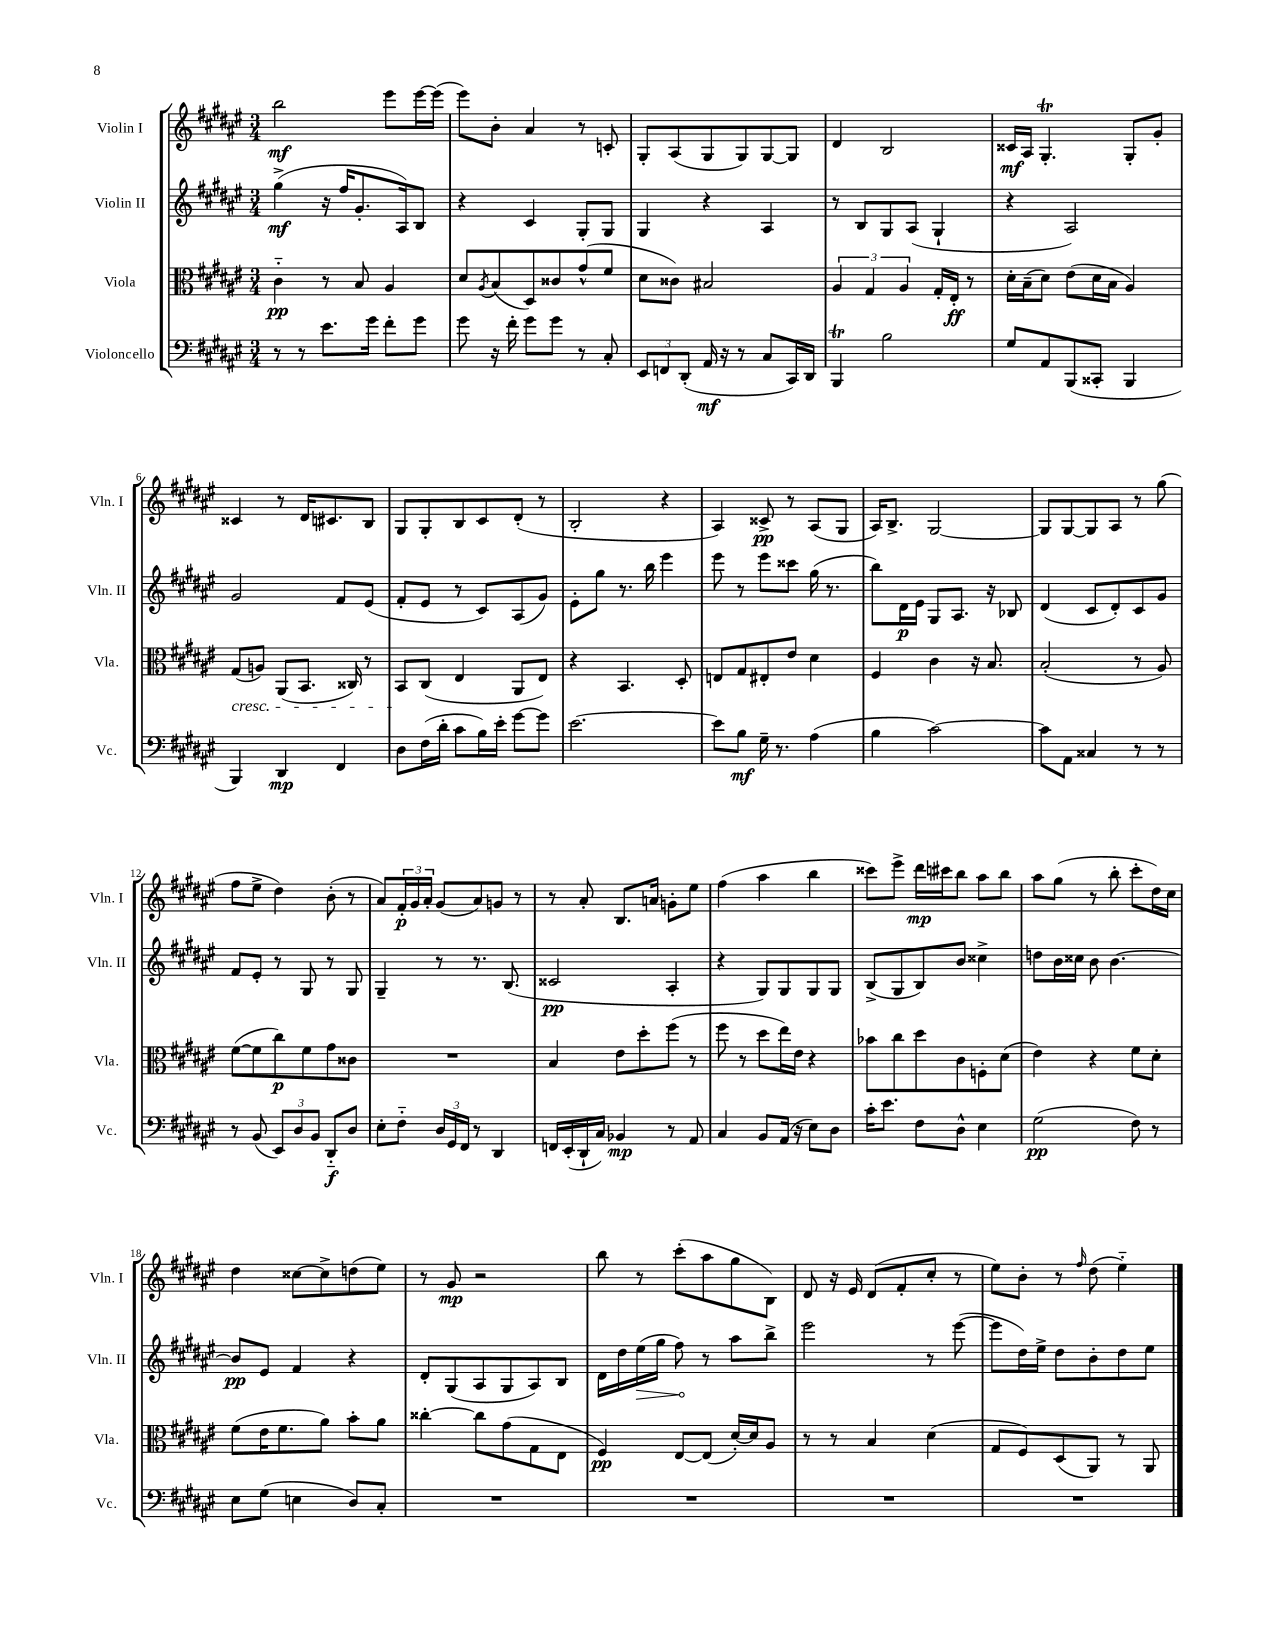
<<
\new StaffGroup <<
\new Staff = "s0" \with { instrumentName = "Violin I" shortInstrumentName = "Vln. I" } {
    \clef treble \key fis \major \numericTimeSignature \time 3/4
    b''2\mf eis'''8 eis'''16~ eis'''16( |
    eis'''8) b'8-. ais'4 r8 c'8-. |
    gis8-. ais8( gis8 gis8) gis8~ gis8 |
    dis'4 b2 |
    cisis'16\mf ais16 gis4.-.\trill gis8-. gis'8-. |
    cisis'4 r8 dis'16 cis'8. b8 |
    gis8 gis8-. b8 cis'8 dis'8-.( r8 |
    b2-. r4 |
    ais4) cisis'8->\pp r8 ais8( gis8 |
    ais16) b8.-> gis2~ |
    gis8 gis8~ gis8 ais8 r8 gis''8( |
    fis''8 eis''8-> dis''4) b'8-.( r8 |
    ais'8) \tuplet 3/2 { fis'16-.\p gis'16 ais'16-. } gis'8( ais'8) g'8 r8 |
    r8 ais'8-. b8. a'16 g'8-. eis''8 |
    fis''4( ais''4 b''4 |
    cisis'''8) eis'''8-> dis'''16\mp cis'''16 b''8 ais''8 b''8 |
    ais''8 gis''8( r8 b''8-. cis'''8-. dis''16) cis''16 |
    dis''4 cisis''8~ cisis''8-> d''8( eis''8) |
    r8 gis'8\mp r2 |
    b''8 r8 cis'''8-.( ais''8 gis''8 b8) |
    dis'8 r16 eis'16 dis'8( fis'8-. cis''8-. r8 |
    eis''8) b'8-. r8 \grace { fis''16 } dis''8( eis''4-_) \bar "|." |
}
\new Staff = "s1" \with { instrumentName = "Violin II" shortInstrumentName = "Vln. II" } {
    \clef treble \key fis \major \numericTimeSignature \time 3/4
    gis''4->\mf( r16 fis''16 gis'8.-. ais16) b8 |
    r4 cis'4 gis8-. gis8 |
    gis4 r4 ais4 |
    r8 b8 gis8 ais8( gis4-! |
    r4 ais2) |
    gis'2 fis'8 eis'8( |
    fis'8-. eis'8 r8 cis'8) ais8( gis'8) |
    eis'8-. gis''8 r8. b''16 eis'''4 |
    eis'''8 r8 eis'''8 cisis'''8 gis''16( r8. |
    b''8) dis'16\p eis'16 gis8 ais8. r16 bes8 |
    dis'4( cis'8 dis'8-.) cis'8 gis'8 |
    fis'8 eis'8-. r8 gis8 r8 gis8 |
    gis4-- r8 r8. b8.( |
    cisis'2\pp ais4-. |
    r4 gis8) gis8 gis8 gis8 |
    b8->( gis8 b8) b'8 cisis''4-> |
    d''8 b'16 cisis''16 b'8 b'4.~ |
    b'8\pp eis'8 fis'4 r4 |
    dis'8-. gis8( ais8 gis8 ais8) b8 |
    dis'16 dis''16 \once \override Hairpin.circled-tip = ##t eis''16\>( gis''16 fis''8\!) r8 ais''8 b''8-> |
    eis'''2 r8 eis'''8~( |
    eis'''8 dis''16) eis''16-> dis''8 b'8-. dis''8 eis''8 \bar "|." |
}
\new Staff = "s2" \with { instrumentName = "Viola" shortInstrumentName = "Vla." } {
    \clef alto \key fis \major \numericTimeSignature \time 3/4
    cis'4-_\pp r8 b8 ais4 |
    dis'8 \acciaccatura { ais8 } b8( dis8) cisis'8 gis'8-^( fis'8 |
    dis'8 cisis'8) bis2 |
    \tuplet 3/2 { ais4 gis4 ais4 } gis16-. eis16-.\ff r8 |
    dis'16-. b16--( dis'8) eis'8( dis'16 b16 ais4) |
    gis8\cresc( a8) ais,8( b,8. cisis16) r8 |
    b,8\! cis8( eis4 ais,8 eis8) |
    r4 b,4. dis8-. |
    e8 gis8 eis8-. eis'8 dis'4 |
    fis4 cis'4 r16 b8. |
    b2-.( r8 ais8) |
    fis'8~( fis'8 cis''8\p) fis'8 gis'8 cisis'8 |
    R2. |
    b4 eis'8 dis''8-. fis''8( r8 |
    fis''8 r8 dis''8 eis''16) eis'16 r4 |
    bes'8 cis''8 dis''8 cis'8 f8-. dis'8( |
    eis'4) r4 fis'8 dis'8-. |
    fis'8( eis'16 fis'8. ais'8) b'8-. ais'8 |
    cisis''4~-. cisis''8 gis'8( gis8 eis8 |
    fis4\pp) eis8~ eis8( dis'16~-.) dis'16 ais8 |
    r8 r8 b4 dis'4( |
    gis8 fis8) dis8( ais,8) r8 ais,8 \bar "|." |
}
\new Staff = "s3" \with { instrumentName = "Violoncello" shortInstrumentName = "Vc." } {
    \clef bass \key fis \major \numericTimeSignature \time 3/4
    r8 r8 eis'8. gis'16 fis'8-. gis'8 |
    gis'8 r16 fis'16-. gis'8 gis'8 r8 cis8-. |
    \tuplet 3/2 { eis,8 f,8 dis,8-.( } ais,16\mf r16 r8 cis8 cis,16) dis,16 |
    b,,4\trill b2 |
    gis8 ais,8 b,,8( cisis,8-. b,,4 |
    b,,4) dis,4\mp fis,4 |
    dis8 fis16( dis'16-. cis'8 b16) eis'16-. gis'8~ gis'8 |
    eis'2.~ |
    eis'8 b8\mf gis16-- r8. ais4( |
    b4 cis'2~) |
    cis'8 ais,8 cisis4 r8 r8 |
    r8 b,8( \tuplet 3/2 { eis,8) dis8 b,8 } dis,8-_\f dis8 |
    eis8-. fis8-_ \tuplet 3/2 { dis16 gis,16 fis,16 } r8 dis,4 |
    f,16 eis,16-.( dis,16-! cis16) bes,4\mp r8 ais,8 |
    cis4 b,8 ais,16( r16 eis8) dis8 |
    cis'16-. eis'8. fis8 dis8-^ eis4 |
    gis2\pp( fis8) r8 |
    eis8 gis8( e4 dis8) cis8-. |
    R2. |
    R2. |
    R2. |
    R2. \bar "|." |
}
>>
>>
